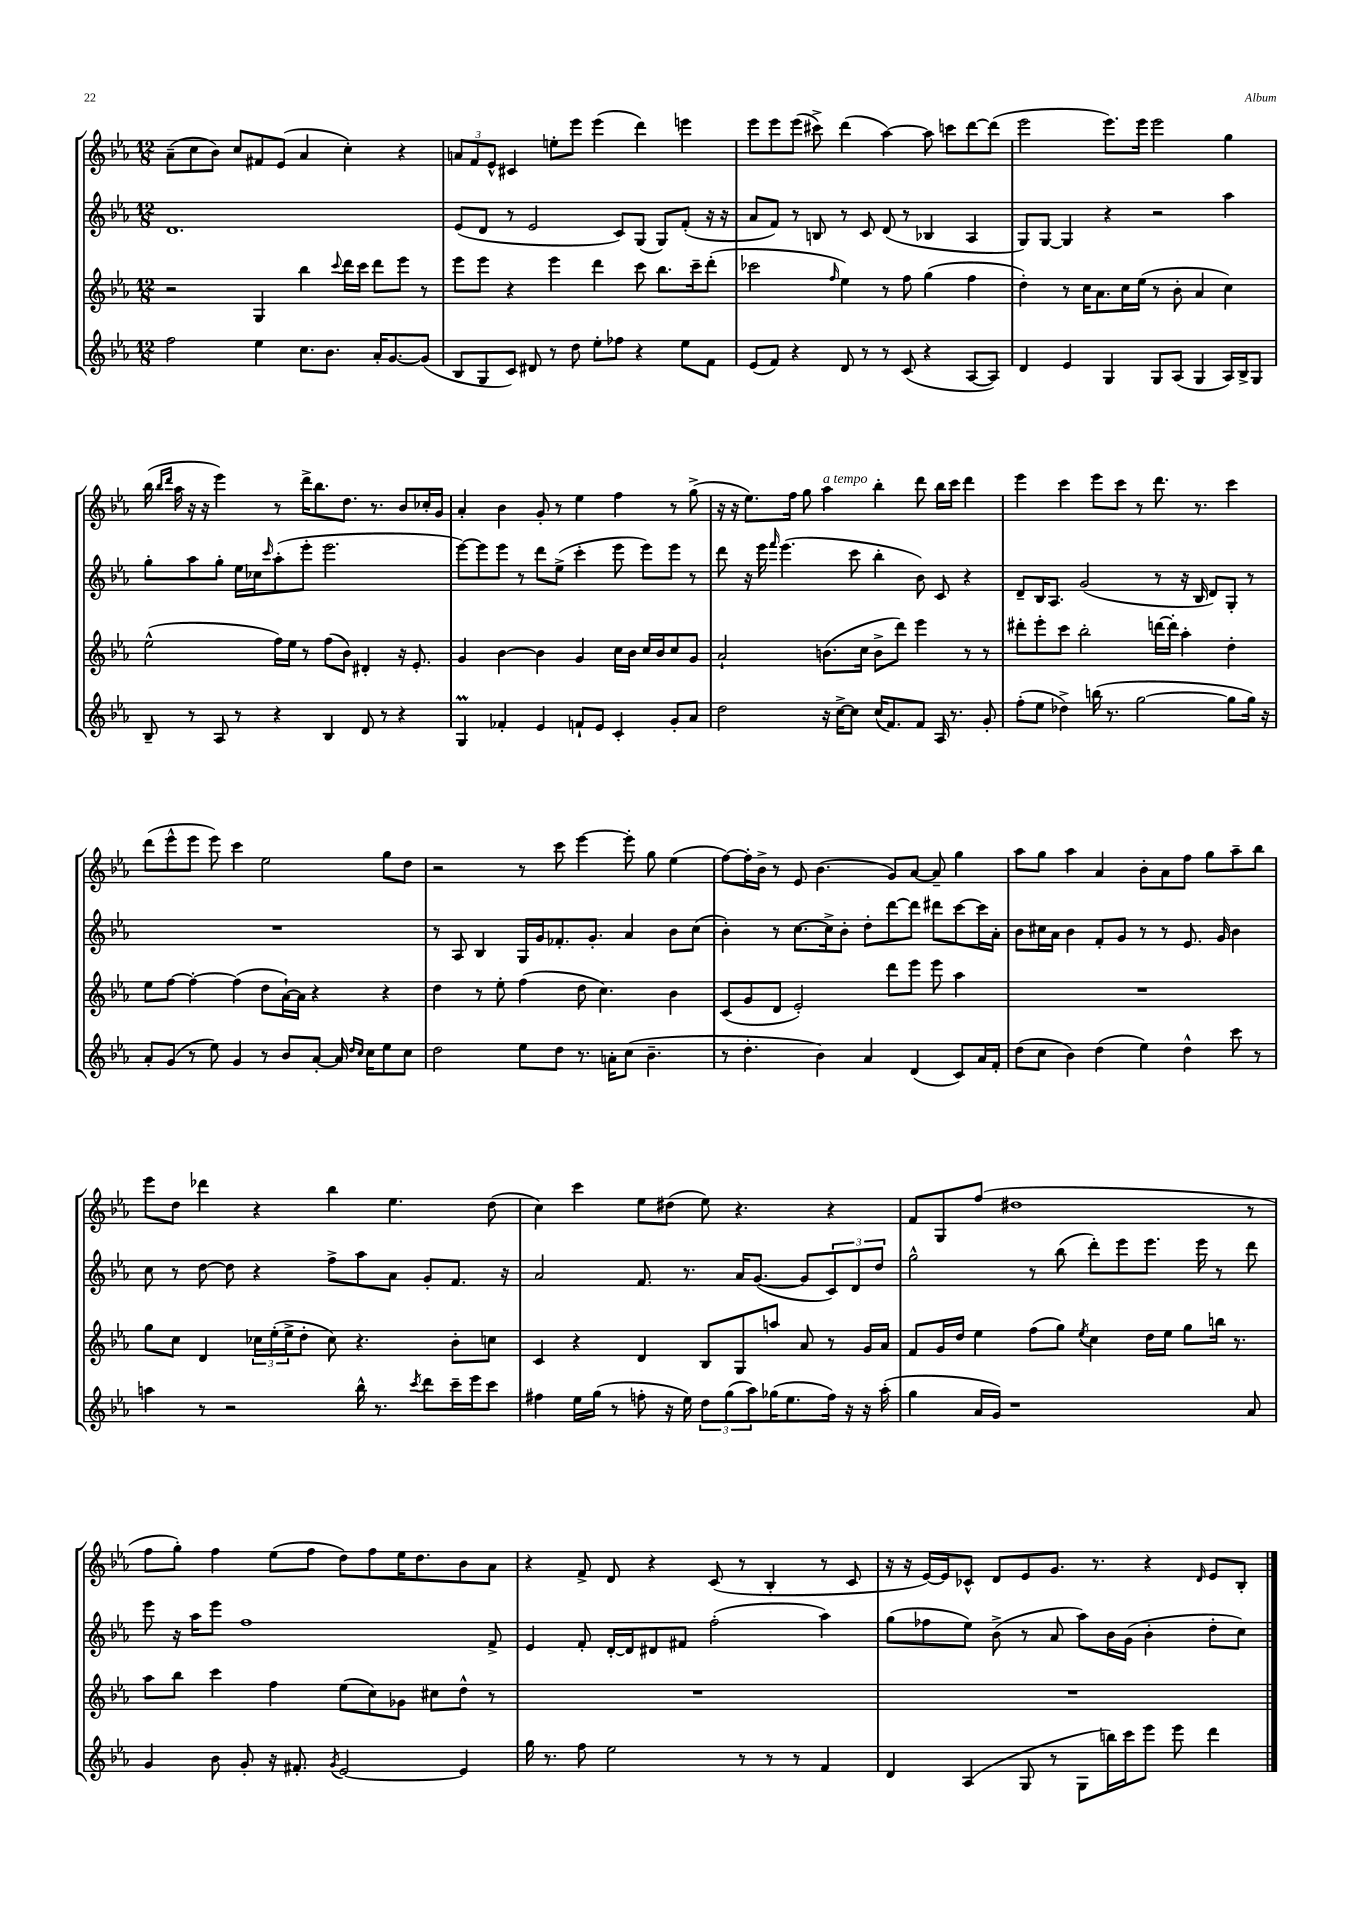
<<
\new StaffGroup <<
\new Staff = "s0" {
    \clef treble \key ees \major \numericTimeSignature \time 12/8
    aes'8--( c''8 bes'8) c''8 fis'8 ees'8( aes'4 c''4-.) r4 |
    \tuplet 3/2 { a'8 f'8 ees'8-^ } cis'4 e''8-. ees'''8 ees'''4( d'''4) e'''4 |
    ees'''8 ees'''8 ees'''8( cis'''8->) d'''4( aes''4~) aes''8 c'''8 d'''8~ d'''8( |
    ees'''2 ees'''8.) ees'''16 ees'''2 g''4 |
    bes''16( \grace { bes''16 d'''16 } aes''16 r16 r16 ees'''4) r8 d'''16-> bes''8. d''8. r8. bes'8 ces''16-. g'16 |
    aes'4-. bes'4 g'8-. r8 ees''4 f''4 r8 g''8->( |
    r16 r16 ees''8.) f''16 g''8 aes''4^\markup { \italic "a tempo" } bes''4-. d'''8 bes''16 c'''16 d'''4 |
    ees'''4 c'''4 ees'''8 c'''8 r8 d'''8. r8. c'''4 |
    d'''8( ees'''8-^ ees'''8 ees'''8) c'''4 ees''2 g''8 d''8 |
    r2 r8 c'''8 ees'''4~ ees'''8-. g''8 ees''4( |
    f''8~) f''16-. bes'16-> r8 ees'8 bes'4.( g'8) aes'8~ aes'8-- g''4 |
    aes''8 g''8 aes''4 aes'4 bes'8-. aes'8 f''8 g''8 aes''8-- bes''8 |
    ees'''8 d''8 des'''4 r4 bes''4 ees''4. d''8( |
    c''4) c'''4 ees''8 dis''8( ees''8) r4. r4 |
    f'8 g8 f''8( dis''1 r8 |
    f''8 g''8-.) f''4 ees''8( f''8 d''8) f''8 ees''16 d''8. bes'8 aes'8 |
    r4 f'8-> d'8 r4 c'8( r8 bes4-. r8 c'8 |
    r16 r16 ees'16~) ees'16 ces'8-^ d'8 ees'8 g'8. r8. r4 \grace { d'16 } ees'8 bes8-. \bar "|." |
}
\new Staff = "s1" {
    \clef treble \key ees \major \numericTimeSignature \time 12/8
    d'1. |
    ees'8( d'8 r8 ees'2 c'8) g8( g8) f'8-.( r16 r16 |
    aes'8 f'8) r8 b8 r8 c'8 d'8( r8 bes4 aes4 |
    g8) g8~ g4 r4 r2 aes''4 |
    g''8-. aes''8 g''8-. ees''16 ces''16 \grace { c'''16 } aes''8-.( ees'''8-. ees'''2. |
    ees'''8~) ees'''8 ees'''8 r8 d'''8 ees''8->( c'''4-. ees'''8 ees'''8) ees'''8 r8 |
    d'''8 r16 ees'''16 \grace { f'''16 } ees'''4.( c'''8 bes''4-. bes'8) c'8 r4 |
    d'8-- bes16 aes8. g'2( r8 r16 bes16 d'8) g8-. r8 |
    R1. |
    r8 aes8 bes4 g16 g'16 fes'8.-. g'8.-. aes'4 bes'8 c''8( |
    bes'4-.) r8 c''8.~ c''16-> bes'8-. d''8-. d'''8~ d'''8 dis'''8 c'''8~ c'''16 aes'16-. |
    bes'8 cis''16 aes'16 bes'4 f'8-. g'8 r8 r8 ees'8. g'16 bes'4 |
    c''8 r8 d''8~ d''8 r4 f''8-> aes''8 aes'8 g'8-. f'8. r16 |
    aes'2 f'8. r8. aes'16 g'8.~( g'8 \tuplet 3/2 { c'8) d'8 d''8 } |
    g''2-^ r8 bes''8( d'''8-.) ees'''8 ees'''8. ees'''16 r8 d'''8 |
    ees'''8 r16 aes''16 ees'''8 f''1 f'8-> |
    ees'4 f'8-. d'16~-. d'16 dis'8 fis'8 f''2-.( aes''4) |
    g''8( fes''8 ees''8) bes'8->( r8 aes'8 aes''8) bes'16 g'16( bes'4-. d''8-. c''8) \bar "|." |
}
\new Staff = "s2" {
    \clef treble \key ees \major \numericTimeSignature \time 12/8
    r2 g4 bes''4 \appoggiatura { c'''8 } d'''16 c'''16 d'''8 ees'''8 r8 |
    ees'''8 ees'''8 r4 ees'''4 d'''4 c'''8 bes''8. c'''16-- d'''8-.( |
    ces'''2 \grace { f''16 } ees''4) r8 f''8 g''4( f''4 |
    d''4-.) r8 c''16 aes'8. c''16 ees''16( r8 bes'8-. aes'4 c''4) |
    ees''2-^( f''16) ees''16 r8 f''8( bes'8) dis'4-. r16 ees'8.-. |
    g'4 bes'4~ bes'4 g'4 c''16 bes'16 c''16 bes'16 c''8 g'8 |
    aes'2-! b'8.( c''16 b'8-> d'''8) ees'''4 r8 r8 |
    dis'''8-. ees'''8-. c'''8 bes''2-. d'''16~ d'''16-. aes''4-. d''4-. |
    ees''8 f''8~ f''4~-. f''4( d''8 aes'16~-!) aes'16 r4 r4 |
    d''4 r8 ees''8-. f''4( d''8 c''4.) bes'4 |
    c'8( g'8 d'8 ees'2-.) d'''8 ees'''8 ees'''8 aes''4 |
    R1. |
    g''8 c''8 d'4 \tuplet 3/2 { ces''16 ees''16-.( ees''16-> } d''8-. ces''8) r4. bes'8-. c''8 |
    c'4 r4 d'4 bes8 g8 a''8 aes'8 r8 g'16 aes'16 |
    f'8 g'16 d''16 ees''4 f''8( g''8) \acciaccatura { ees''8 } c''4 d''16 ees''16 g''8 b''16 r8. |
    aes''8 bes''8 c'''4 f''4 ees''8( c''8) ges'8 cis''8 d''8-^ r8 |
    R1. |
    R1. \bar "|." |
}
\new Staff = "s3" {
    \clef treble \key ees \major \numericTimeSignature \time 12/8
    f''2 ees''4 c''8. bes'8. aes'16-. g'8.~ g'8( |
    bes8 g8 c'8) dis'8 r8 d''8 ees''8-. fes''8 r4 ees''8 f'8 |
    ees'8( f'8) r4 d'8 r8 r8 c'8( r4 aes8~ aes8) |
    d'4 ees'4 g4 g8 aes8( g4 aes16) bes16-> g8 |
    bes8-- r8 aes8 r8 r4 bes4 d'8 r8 r4 |
    g4\prall fes'4-. ees'4 f'8-! ees'8 c'4-. g'8-. aes'8 |
    d''2 r16 c''16~-> c''8 c''16( f'8.) f'8 aes16 r8. g'8-. |
    f''8-.( ees''8 des''4->) b''16( r8. g''2~ g''8 g''16) r16 |
    aes'8-. g'8( r8 ees''8) g'4 r8 bes'8 aes'8~-. aes'16 \grace { d''16 c''16 } c''16 ees''8 c''8 |
    d''2 ees''8 d''8 r8. a'16-. c''8( bes'4.-- |
    r8 d''4.-. bes'4) aes'4 d'4( c'8) aes'16 f'16-. |
    d''8( c''8 bes'4) d''4( ees''4) d''4-^ c'''8 r8 |
    a''4 r8 r2 bes''16-^ r8. \acciaccatura { c'''8 } d'''8 c'''16-- ees'''16 c'''8 |
    fis''4 ees''16 g''16( r8 f''8-. r16 ees''16) \tuplet 3/2 { d''8 g''8( aes''8) } ges''16( ees''8. f''16) r16 r16 aes''16-.( |
    g''4 aes'16 g'16) r1 aes'8 |
    g'4 bes'8 g'8-. r16 fis'8.-. \acciaccatura { g'8 } ees'2~ ees'4 |
    g''16 r8. f''8 ees''2 r8 r8 r8 f'4 |
    d'4 aes4( g8 r8 g8 b''16) c'''16 ees'''8 ees'''8 d'''4 \bar "|." |
}
>>
>>
\layout { \context { \Score \remove "Bar_number_engraver" } }
